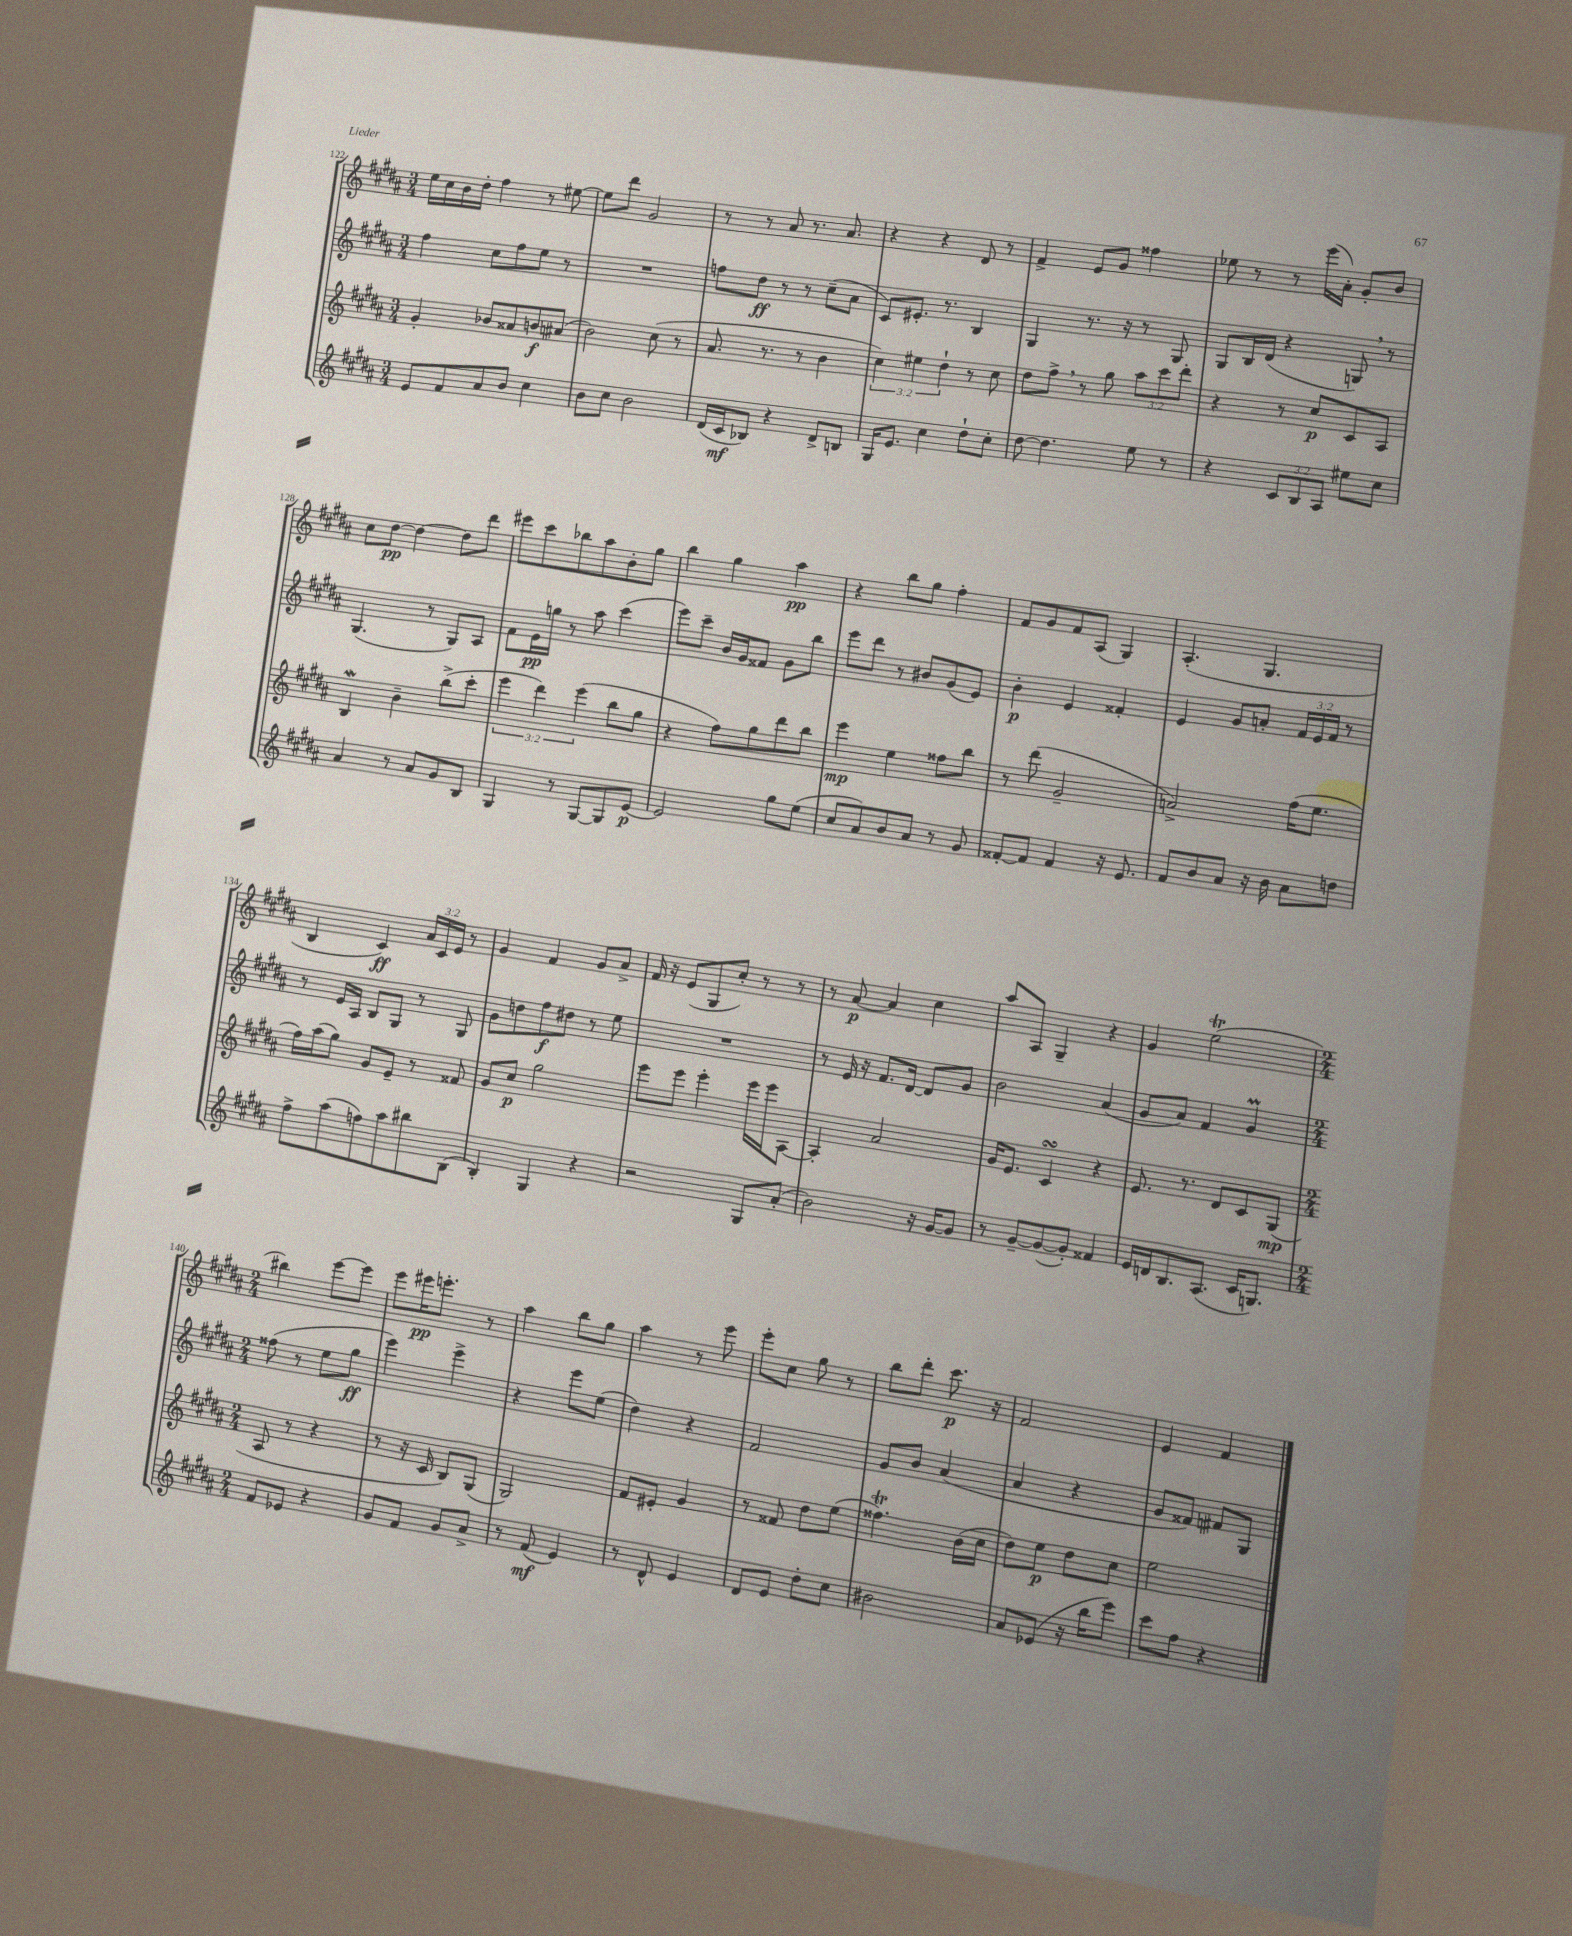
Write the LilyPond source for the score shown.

<<
\new StaffGroup <<
\new Staff = "s0" {
    \clef treble \key b \major \numericTimeSignature \time 3/4 \override Staff.TupletNumber.text = #tuplet-number::calc-fraction-text
    e''16 cis''16 b'16 dis''16-. fis''4 r8 eis''8~ |
    eis''8 dis'''8 gis'2 |
    r8 r8 ais'8 r8. ais'8. |
    r4 r4 dis'8 r8 |
    fis'4-> e'8 gis'8 fisis''4 |
    ees''8 r8 r8 e'''16( ais'16-.) gis'8-. b'8 |
    cis''8 dis''8~\pp dis''4~ dis''8 dis'''8 |
    eis'''8 cis'''8 bes''8 ais''8 b'8-. gis''8 |
    b''4 gis''4 ais''4\pp |
    r4 b''8 gis''8 fis''4-. |
    fis'8 gis'8 fis'8 ais8( gis4) |
    ais4.-.( gis4. |
    b4 cis'4\ff) \tuplet 3/2 { ais'16 cis'16 e'16 } r8 |
    gis'4 fis'4 gis'8 ais'8-> |
    fis'16 r16 e'8( gis8 cis''8-.) r8 r8 |
    r8 ais'8~\p ais'4 cis''4 |
    ais''8 ais8 gis4-- r4 |
    gis'4 e''2\trill( |
    \numericTimeSignature \time 2/4 bis''4) e'''8~ e'''8 |
    e'''8 eis'''16\pp e'''8.-. r8 |
    ais''4 b''8 gis''8 |
    ais''4 r8 e'''8 |
    e'''8-. cis''8 gis''8 r8 |
    b''8 dis'''8-. cis'''8.\p r16 |
    fis'2 |
    e'4 fis'4 \bar "|." |
}
\new Staff = "s1" {
    \clef treble \key b \major \numericTimeSignature \time 3/4 \override Staff.TupletNumber.text = #tuplet-number::calc-fraction-text
    fis''4 cis''8 fis''8 e''8 r8 |
    R2. |
    f''8 dis''8\ff r8 r8 cis''8--( ais'8 |
    cis'8) eis'8.-. r8. b4 |
    gis4 r8. r16 r8 gis8 |
    gis8 b16 dis'16( r4 g8) \breathe r8 |
    gis4.( r8 gis8) ais8 |
    fis'8 e'16\pp g''16 r8 ais''8 cis'''4( |
    e'''8) cis'''8-- b'16 gis'16 fisis'8 gis'8 b''8 |
    e'''8 dis'''8 r8 bis'8 gis'8( e'8) |
    b'4-.\p e'4 fisis'4-. |
    e'4 gis'8 a'8-. \tuplet 3/2 { fis'16 e'16 fis'16 } r8 |
    r8 e'16 ais16 b8 gis8 r8 gis8 |
    gis'8 d''8 fis''8\f dis''8 r8 e''8 |
    R2. |
    r8 e'16 r16 fis'8. dis'16~ dis'8 gis'8 |
    b'2 ais'4( |
    gis'8 ais'8) fis'4 gis'4\prall |
    \numericTimeSignature \time 2/4 fisis''8( r8 e''8 gis''8\ff |
    e'''4) e'''4-> |
    r4 e'''8 e''8( |
    dis''4) r4 |
    fis'2 |
    gis'8 b'8 ais'4( |
    ais'4 r4 |
    gis'8 fisis'8) fis'8 gis8 \bar "|." |
}
\new Staff = "s2" {
    \clef treble \key b \major \numericTimeSignature \time 3/4 \override Staff.TupletNumber.text = #tuplet-number::calc-fraction-text
    gis'4-. bes'8 aisis'8 b'8\f ais'8( |
    b'2) cis''8( r8 |
    ais'8. r8. r8 b'4 |
    \tuplet 3/2 { cis''4) eis''4 dis''4-! } r8 cis''8 |
    dis''8 fis''8-> \breathe r8 gis''8 \tuplet 3/2 { ais''8 cis'''8 dis'''8-. } |
    r4 r8 cis''8\p cis'8 ais8 |
    b4\mordent b'4-- b''8->( cis'''8-. |
    \tuplet 3/2 { e'''4 dis'''4) e'''4( } b''8 gis''8 |
    r4 fis''8) gis''8 dis'''8 b''8 |
    e'''4\mp e''4 fisis''8 b''8 |
    r8 dis'''8( gis'2-- |
    a'2->) fis''16( e''8. |
    fis''16) ais''16( gis''8) gis'8 e'8-- r8 fisis'8 |
    gis'8 cis''8\p gis''2 |
    e'''8 e'''8 e'''4-. e'''16 e'''16 ais8~ |
    ais4-. ais'2 |
    gis'16 e'8. cis'4\turn r4 |
    e'8. r8. dis'8 cis'8 gis8\mp( |
    \numericTimeSignature \time 2/4 ais8 r8 r4 |
    r8 r16 cis'16 b8) gis8( |
    gis2) |
    fis'8 eis'8-. gis'4 |
    r8 fisis'8 dis''8 e''8( |
    fisis''4.\trill) b'16( cis''16 |
    dis''8) e''8\p dis''8 cis''8 |
    e''2 \bar "|." |
}
\new Staff = "s3" {
    \clef treble \key b \major \numericTimeSignature \time 3/4 \override Staff.TupletNumber.text = #tuplet-number::calc-fraction-text
    e'8 fis'8 ais'8 b'8 cis''4 |
    b'8 cis''8 b'2 |
    dis'16( cis'16\mf bes8) r4 dis'8-> b8 |
    gis16 e'8. cis''4 dis''8-! cis''8-. |
    dis''8~ dis''4. e''8 r8 |
    r4 \tuplet 3/2 { cis'8 b8 ais8 } eis''8 cis''8 |
    ais'4 r8 ais'8 gis'8 b8 |
    gis4 r8 gis8~ gis8 e'8~\p |
    e'2 gis''8 e''8( |
    cis''8 ais'8) b'8 ais'8 r8 gis'8 |
    fisis'8~-. fisis'8 fisis'4 r16 e'8. |
    fis'8 b'8 ais'8 r16 b'16 ais'8 d''8 |
    fis''8-> ais''8( f''8) ais''8 bis''8 b8( |
    b4-.) gis4 r4 |
    r2 gis8 ais'8-.( |
    b'2) r16 gis'16~ gis'8 |
    r8 gis'8~-- gis'8~( gis'8-.) fisis'4 |
    e'16 d'16 b8. ais8.( cis'16 g8.) |
    \numericTimeSignature \time 2/4 fis'8 ees'8 r4 |
    gis'8 fis'8 gis'8 ais'8-> |
    r8 fis'8\mf( e'4) |
    r8 dis'8-^ e'4 |
    dis'8 e'8 dis''8-. cis''8 |
    bis'2 |
    ais'8 ees'8( r16 b''16 e'''8) |
    cis'''8 fis''8 r4 \bar "|." |
}
>>
>>
\layout { \context { \Score currentBarNumber = #122 } }
